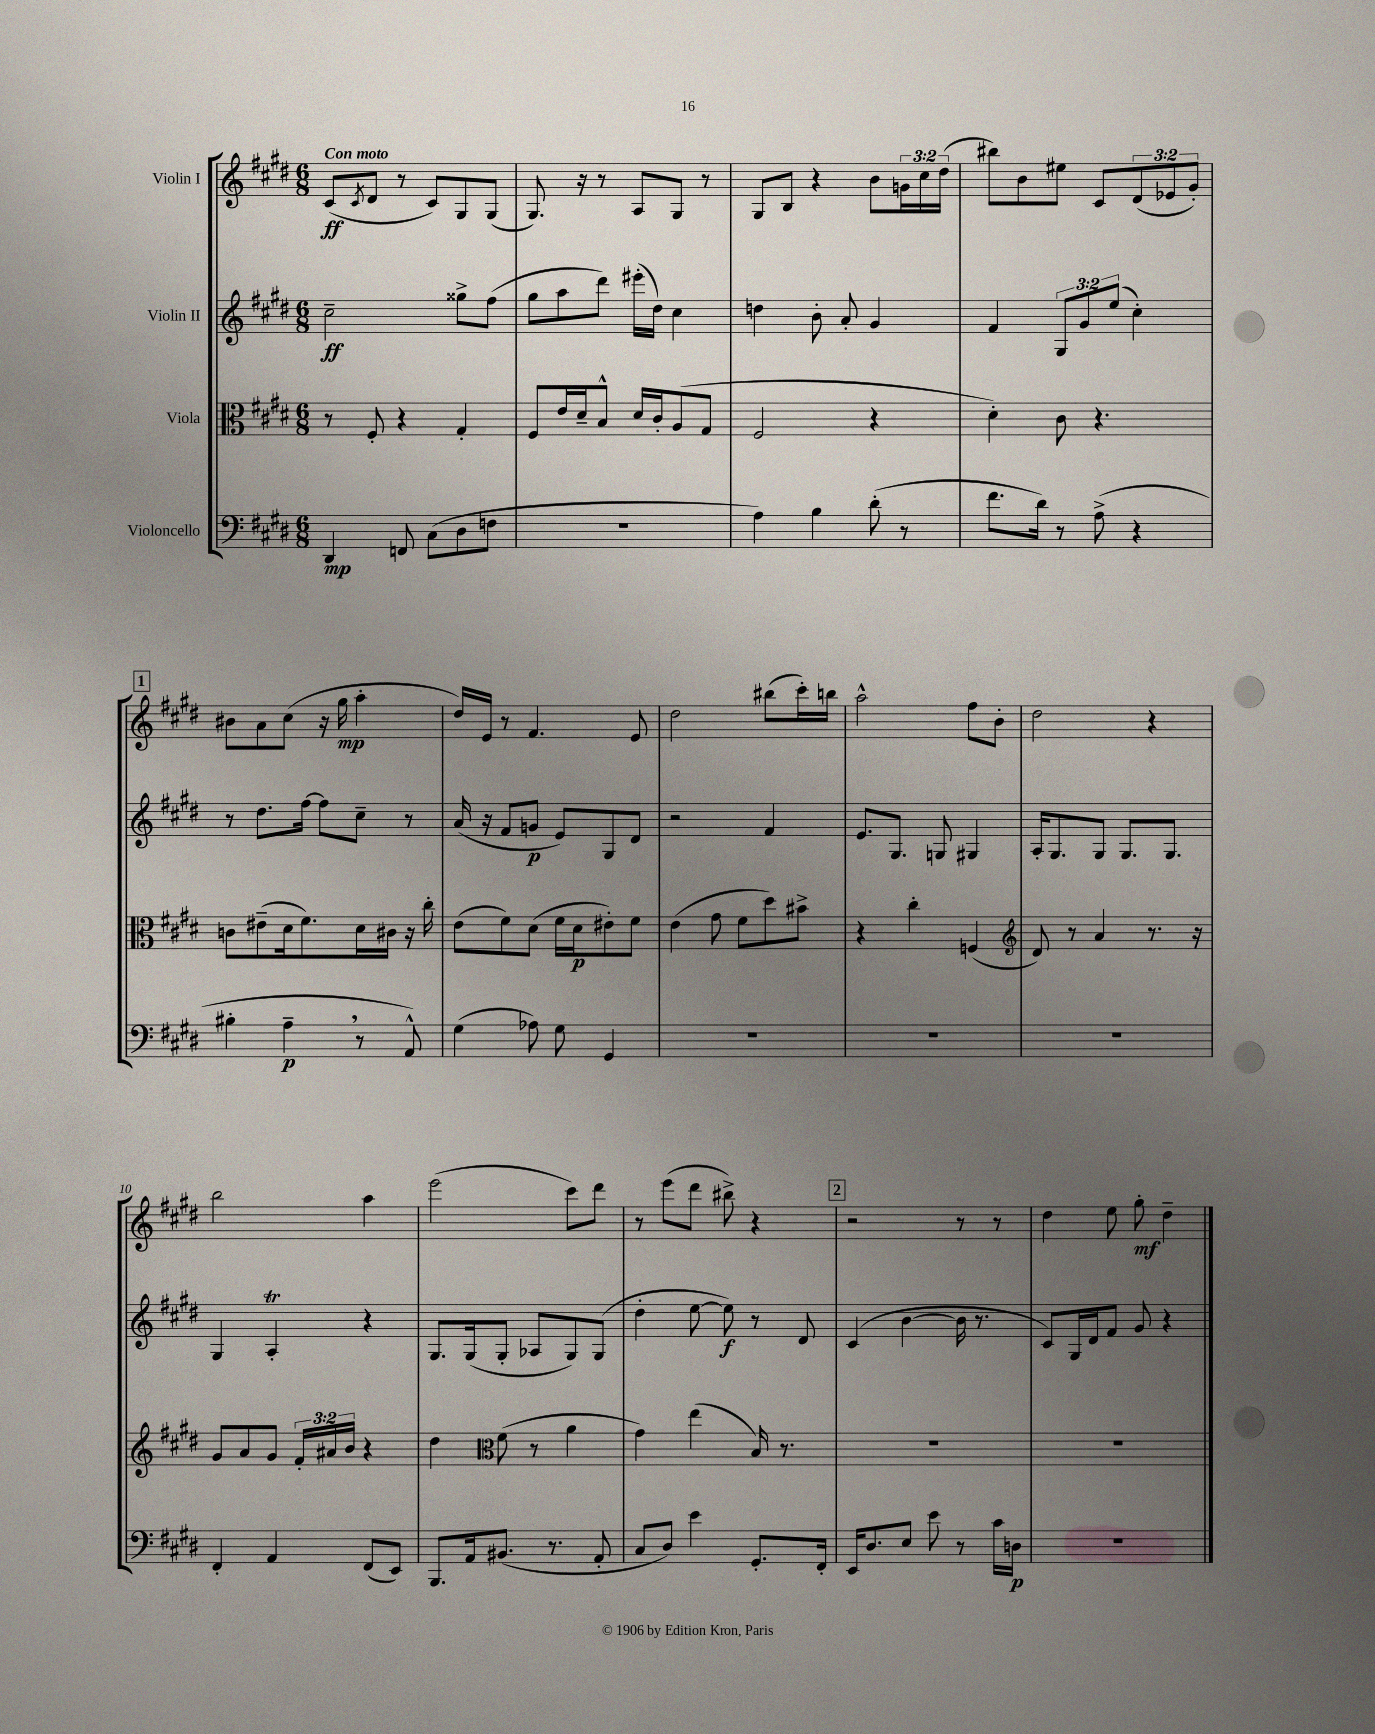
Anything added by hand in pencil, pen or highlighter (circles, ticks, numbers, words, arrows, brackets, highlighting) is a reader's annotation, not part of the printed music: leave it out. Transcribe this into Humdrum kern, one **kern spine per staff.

**kern	**dynam	**kern	**dynam	**kern	**dynam	**kern	**dynam
*part4	*part4	*part3	*part3	*part2	*part2	*part1	*part1
*staff4	*staff4	*staff3	*staff3	*staff2	*staff2	*staff1	*staff1
*I"Violoncello	*	*I"Viola	*	*I"Violin II	*	*I"Violin I	*
*clefF4	*	*clefC3	*	*clefG2	*	*clefG2	*
*k[f#c#g#d#]	*	*k[f#c#g#d#]	*	*k[f#c#g#d#]	*	*k[f#c#g#d#]	*
*M6/8	*	*M6/8	*	*M6/8	*	*M6/8	*
=1	=1	=1	=1	=1	=1	=1	=1
!	!	!	!	!	!	!LO:TX:a:B:t=Con moto	!
4DD#/	mp	8r	.	2cc#~\	ff	(8c#/L	ff
.	.	.	.	.	.	8qc#/	.
.	.	8F#'/	.	.	.	8d#/J	.
8FFn/	.	4r	.	.	.	8r	.
(8C#\L	.	.	.	.	.	8c#/L)	.
8D#\	.	4G#'/	.	8gg##X^\L	.	8G#/	.
8Fn\J	.	.	.	(8ff#\J	.	(8G#/J	.
=2	=2	=2	=2	=2	=2	=2	=2
2.r	.	8F#/L	.	8gg#\L	.	8.G#/)	.
.	.	16e/L	.	8aa\	.	.	.
.	.	16d#~/J	.	.	.	16r	.
.	.	8B^^/J	.	8ddd#\J)	.	8r	.
.	.	16d#/LL	.	(16eee#X'\LL	.	8A/L	.
.	.	16c#'/J	.	16dd#\JJ)	.	.	.
.	.	(8A/	.	4cc#\	.	8G#/J	.
.	.	8G#/J	.	.	.	8r	.
=3	=3	=3	=3	=3	=3	=3	=3
4A\)	.	2F#/	.	4ddn\	.	8G#/L	.
.	.	.	.	.	.	8B/J	.
4B\	.	.	.	8b'\	.	4r	.
.	.	.	.	8a'/	.	.	.
(8d#'\	.	4r	.	4g#/	.	8b\L	.
8r	.	.	.	.	.	24gn\L	.
.	.	.	.	.	.	24cc#\	.
.	.	.	.	.	.	(24dd#\JJ	.
=4	=4	=4	=4	=4	=4	=4	=4
8.f#\L	.	4d#'\)	.	4f#/	.	8bb#X\L)	.
.	.	.	.	.	.	8b\	.
16d#\Jk)	.	.	.	.	.	.	.
8r	.	8c#\	.	12G#/L	.	8ee#X\J	.
.	.	.	.	12g#/	.	.	.
(8A^\	.	4.r	.	.	.	8c#/L	.
.	.	.	.	(12ee/J	.	.	.
4r	.	.	.	4cc#'\)	.	(12d#/	.
.	.	.	.	.	.	12e-X/	.
.	.	.	.	.	.	12g#'/J)	.
!!LO:LB:g=z
!!LO:REH:place=s1:t=1
=5	=5	=5	=5	=5	=5	=5	=5
4B#X'\	.	8cn\L	.	8r	.	8b#X\L	.
.	.	(8e#X~\	.	8.dd#\L	.	8a\	.
4A~,\	p	16d#\k	.	.	.	(8cc#\J	.
.	.	8.f#\)	.	[16ff#\Jk	.	.	.
.	.	.	.	8ff#\L]	.	16r	.
.	.	.	.	.	.	16gg#\	mp
8r	.	16d#\L	.	8cc#~\J	.	4aa'\	.
.	.	16c#X\JJ	.	.	.	.	.
8AA^^/)	.	16r	.	8r	.	.	.
.	.	16cc#'\	.	.	.	.	.
=6	=6	=6	=6	=6	=6	=6	=6
(4G#\	.	(8e\L	.	(16a/	.	16dd#/LL)	.
.	.	.	.	16r	.	16e/JJ	.
.	.	8f#\)	.	8f#/L	.	8r	.
8A-X\)	.	(8d#\J	.	8gn/J	p	4.f#/	.
8G#\	.	16f#\LL	.	8e/L)	.	.	.
.	.	16d#\J	p	.	.	.	.
4GG#/	.	8e#X'\)	.	8G#/	.	.	.
.	.	8f#\J	.	8d#/J	.	8e/	.
=7	=7	=7	=7	=7	=7	=7	=7
2.r	.	(4e\	.	2r	.	2dd#\	.
.	.	8g#\	.	.	.	.	.
.	.	8f#\L	.	.	.	.	.
.	.	8dd#\)	.	4f#/	.	(8bb#X\L	.
.	.	8b#X^\J	.	.	.	16ccc#'\L)	.
.	.	.	.	.	.	16bbn\JJ	.
=8	=8	=8	=8	=8	=8	=8	=8
2.r	.	4r	.	8.e/L	.	2aa^^\	.
.	.	.	.	8.G#/J	.	.	.
.	.	4cc#'\	.	.	.	.	.
.	.	.	.	8Gn/	.	.	.
.	.	(4Fn/	.	4G#X/	.	8ff#\L	.
.	.	.	.	.	.	8b'\J	.
=9	=9	=9	=9	=9	=9	=9	=9
*	*	*clefG2	*	*	*	*	*
2.r	.	8d#/)	.	16A'/KL	.	2dd#\	.
.	.	.	.	8.G#/	.	.	.
.	.	8r	.	.	.	.	.
.	.	4a/	.	8G#/J	.	.	.
.	.	.	.	8.G#/L	.	.	.
.	.	8.r	.	.	.	4r	.
.	.	.	.	8.G#/J	.	.	.
.	.	16r	.	.	.	.	.
!!LO:LB:g=z
=10	=10	=10	=10	=10	=10	=10	=10
4FF#'/	.	8g#/L	.	4G#/	.	2bb\	.
.	.	8a/	.	.	.	.	.
4AA/	.	8g#/J	.	4AT'/	.	.	.
.	.	24f#'/LL	.	.	.	.	.
.	.	24a#X/	.	.	.	.	.
.	.	24b/JJ	.	.	.	.	.
(8FF#/L	.	4r	.	4r	.	4aa\	.
8EE/J)	.	.	.	.	.	.	.
=11	=11	=11	=11	=11	=11	=11	=11
8.BBB/L	.	4dd#\	.	8.G#/L	.	(2eee\	.
16AA/k	.	.	.	(16G#/k	.	.	.
*	*	*clefC3	*	*	*	*	*
(8.BB#X/J	.	(8f#\	.	8G#'/J	.	.	.
.	.	8r	.	8A-X/L	.	.	.
8.r	.	.	.	.	.	.	.
.	.	4a\	.	8G#/)	.	8ccc#\L)	.
8AA'/	.	.	.	(8G#/J	.	8ddd#\J	.
=12	=12	=12	=12	=12	=12	=12	=12
8C#/L	.	4g#\)	.	4dd#'\	.	8r	.
8D#/J)	.	.	.	.	.	(8eee\L	.
4e\	.	(4ee\	.	[8ee\	.	8ddd#\J	.
.	.	.	.	8ee\])	f	8bb#X^\)	.
8.GG#'/L	.	16B/)	.	8r	.	4r	.
.	.	8.r	.	.	.	.	.
.	.	.	.	8d#/	.	.	.
16FF#'/Jk	.	.	.	.	.	.	.
!!LO:REH:place=s1:t=2
=13	=13	=13	=13	=13	=13	=13	=13
16EE/KL	.	2.r	.	(4c#/	.	2r	.
8.D#/	.	.	.	.	.	.	.
8E/J	.	.	.	[4b\	.	.	.
8e\	.	.	.	.	.	.	.
8r	.	.	.	16b\]	.	8r	.
.	.	.	.	8.r	.	.	.
16c#\LL	.	.	.	.	.	8r	.
16Dn\JJ	p	.	.	.	.	.	.
=14	=14	=14	=14	=14	=14	=14	=14
2.r	.	2.r	.	8c#/L)	.	4dd#\	.
.	.	.	.	16G#/L	.	.	.
.	.	.	.	16d#/J	.	.	.
.	.	.	.	8f#/J	.	8ee\	.
.	.	.	.	8g#/	.	8gg#'\	mf
.	.	.	.	4r	.	4dd#~\	.
==	==	==	==	==	==	==	==
*-	*-	*-	*-	*-	*-	*-	*-
